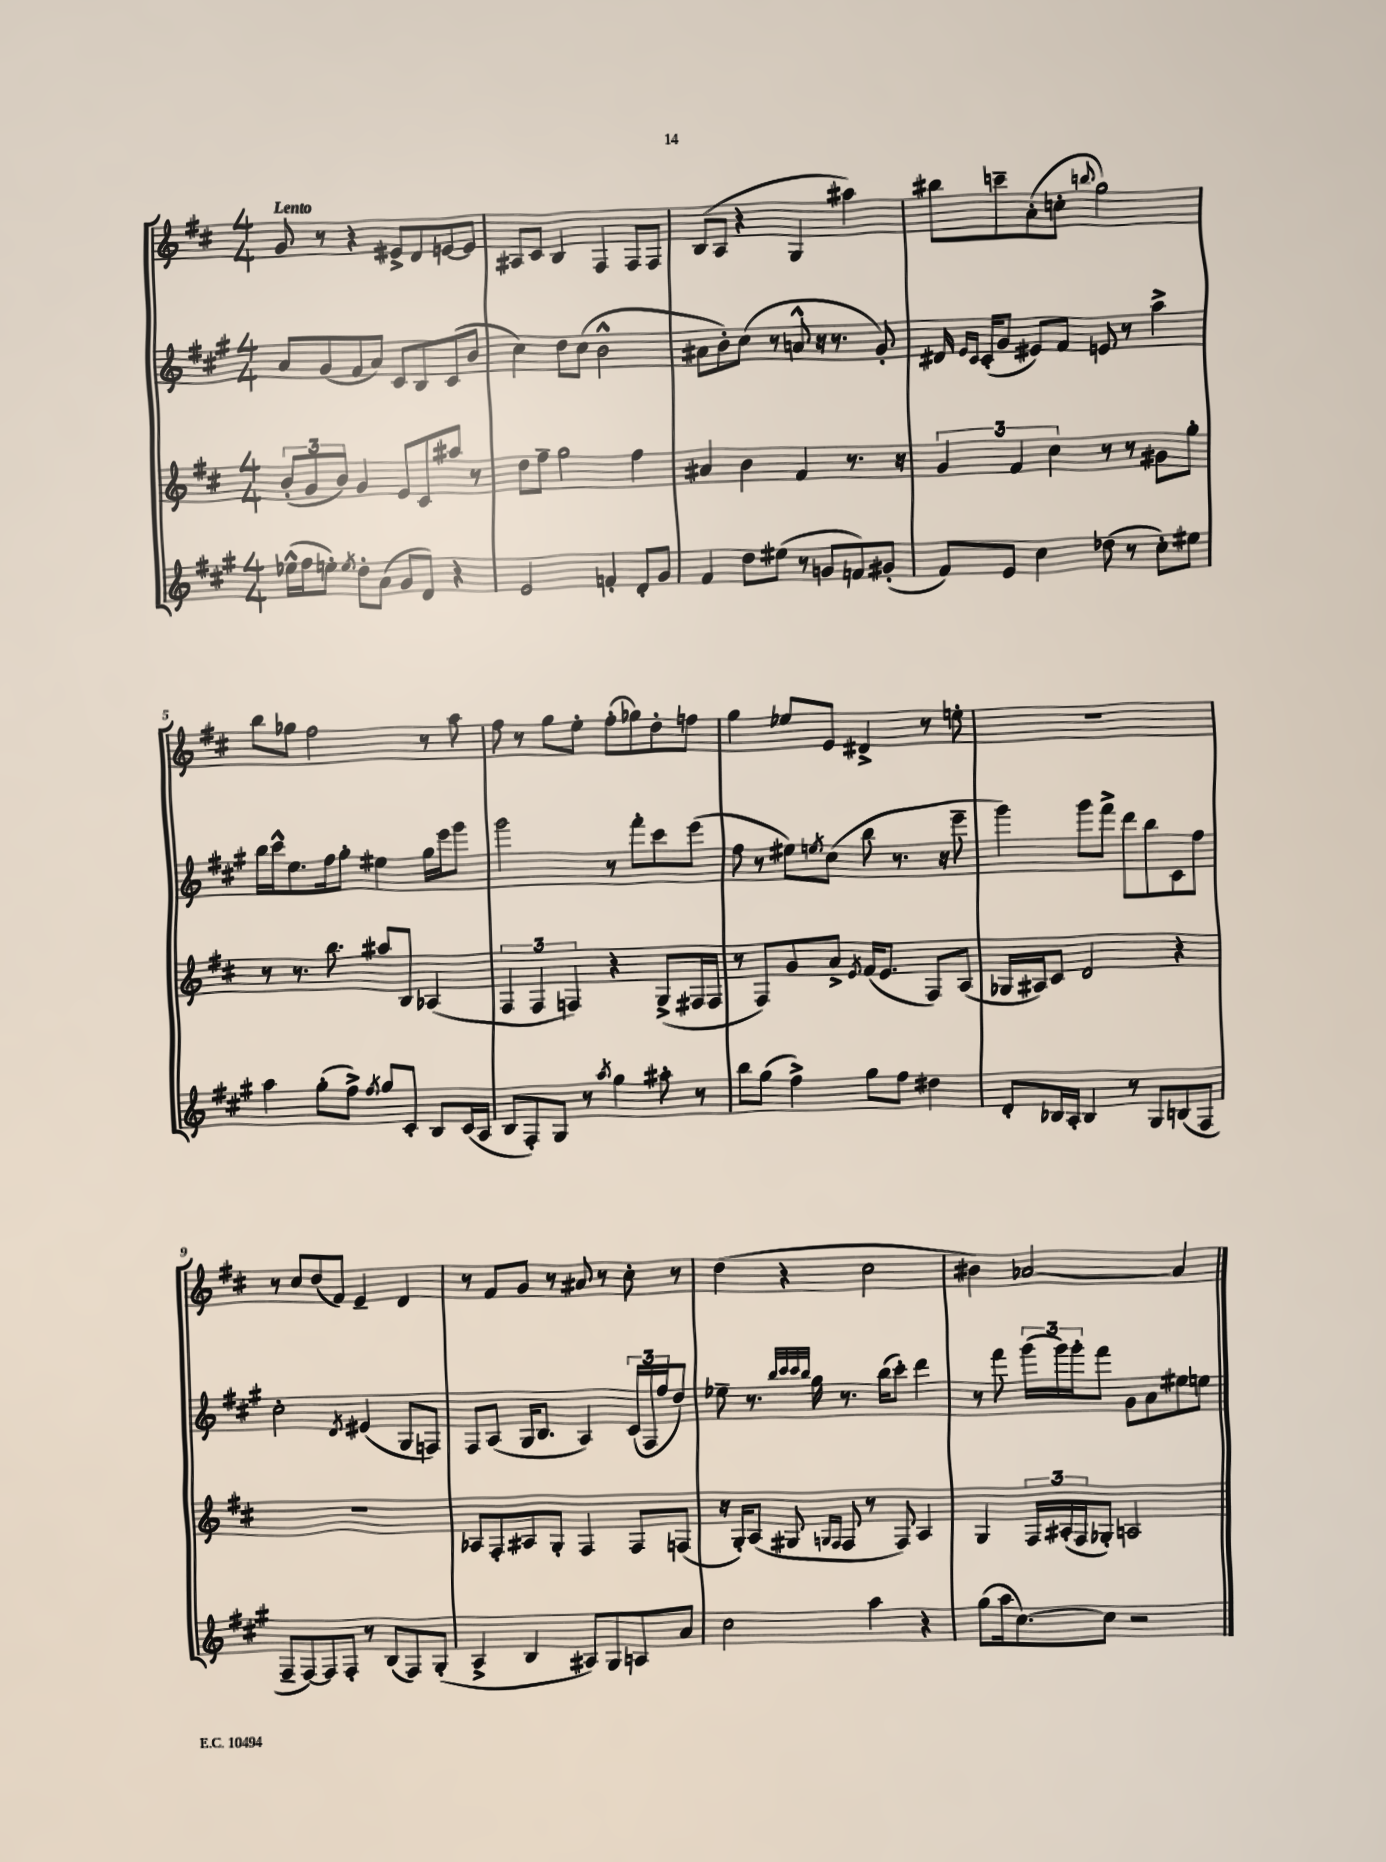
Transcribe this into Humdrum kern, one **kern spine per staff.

**kern	**kern	**kern	**kern
*staff4	*staff3	*staff2	*staff1
*clefG2	*clefG2	*clefG2	*clefG2
*k[f#c#g#]	*k[f#c#]	*k[f#c#g#]	*k[f#c#]
*M4/4	*M4/4	*M4/4	*M4/4
(16ee-^^	(12b'	8a	8g
16ff#	.	.	.
.	12g	.	.
8ee')	.	(8g#	8r
.	12b)	.	.
8qee	.	.	.
8dd'	4g	8f#	4r
(8a	.	8a)	.
8g#	8e	8c#	8e#^
8d)	8c#	8B	8d
4r	8aa#	(8c#	[8e
.	8r	8b	8e]
=	=	=	=
2e	8dd	4cc#)	8A#
.	8ff#~	.	8c#
.	2gg	8dd	4B
.	.	(8cc#	.
4f'	.	2b^^	4F#
8d'	4ff#	.	8F#
8g#	.	.	8F#
=	=	=	=
4f#	4a#	8a#	(8B
.	.	8b')	8A
8dd	4b	(8cc#	4r
(8ee#	.	8r	.
8r	4f#	8a^^	4G
8g	.	16r	.
.	.	8.r	.
8f)	8.r	.	4aa#)
(8g#'	.	8g#')	.
.	16r	.	.
=	=	=	=
8f#)	6g	16d#	8bb#
.	.	16qqe	.
.	.	16qqc#	.
.	.	(16c#'	.
8e	.	8g#	8ccc~
.	6f#	.	.
4cc#	.	8e#)	(8a'
.	6cc#	.	.
.	.	8f#	8cc'
.	.	.	8qqbb
(8dd-	8r	8e	2gg)
8r	8r	8r	.
8cc#')	8g#	4aa^	.
8ee#	8gg'	.	.
=	=	=	=
4aa	8r	16bb	8bb
.	.	16ccc#^^	.
.	8.r	8.ee	8gg-
(8gg#'	.	.	2ff#
.	8.bb	16ff#	.
8ff#^)	.	8gg#'	.
8qff#	.	.	.
8gg#	8aa#	4ee#	.
8c#'	8B	.	.
8B	(4A-	16gg#	8r
.	.	16eee	.
(16c#	.	8ggg#	8aa
16A	.	.	.
=	=	=	=
8B	6F#	2ggg#	8ff#
8F#')	.	.	8r
.	6F#	.	.
8G#	.	.	8gg
.	6F)	.	.
8r	.	.	8ee'
8qaa	.	.	.
4gg#	4r	8r	(8ff#'
.	.	8fff#'	8gg-)
8aa#'	(8G^	8ccc#	8dd'
8r	16F#	(8eee	8ff
.	16F#	.	.
=	=	=	=
8bb	8r	8ff#	4gg
(8gg#	8F#)	8r	.
4ff#^)	8g	8ee#)	8ee-
.	.	8qee	.
.	8a^	(8cc#	8e
.	8qe	.	.
8gg#	(16f#	8bb	4d#^
.	8.e	.	.
8ff#	.	8.r	.
4dd#	8F#)	.	8r
.	.	16r	.
.	(8A	8eee~	8ee'
=	=	=	=
8d'	16G-	4ggg#)	1r
.	16A#)	.	.
16B-	8c#	.	.
16A'	.	.	.
4B-	2d	8ggg#	.
.	.	8fff#^	.
8r	.	8ddd	.
8G#	.	8bb	.
(8B	4r	8c#	.
8F#	.	8ff#	.
=	=	=	=
8F#~	1r	2cc#'	8r
[8F#)	.	.	8cc#
8F#]	.	.	(8dd
8F#'	.	.	8f#)
.	.	8qd	.
8r	.	(4e#	4e~
(8B	.	.	.
8F#)	.	8G#	4d
(8G#'	.	8F)	.
=	=	=	=
4A^	8A-	8F#	8r
.	8F#'	(8A	8f#
4B	8A#	16G#	8g
.	.	8.B	.
.	8G'	.	8r
8A#)	4F#	4A)	8a#
8G#	.	.	8r
8A	8F#	(24c#	8cc#'
.	.	24F#	.
.	.	24ff#	.
8a	(8F	8dd)	8r
=	=	=	=
2cc#	16r	8ee-~	(4dd
.	16G')	.	.
.	(8A	8.r	.
.	8G#	.	4r
.	.	32qqbb	.
.	.	32qqccc#	.
.	.	32qqccc#	.
.	.	32qqbb	.
.	.	16gg#	.
.	16qqG	.	.
.	16qqF#	.	.
.	8F#	8.r	.
4aa	8r	.	2cc#
.	.	(16bb	.
.	8F#)	8ccc#')	.
4r	4A	4ddd	.
=	=	=	=
(8gg#	4G	8r	4b#)
16aa	.	8fff#	.
[8.cc#)	.	.	.
.	24F#	(24ggg#	[2a-
.	(24A#'	24ggg#)	.
.	24F#	24ggg#'	.
8cc#]	8G-')	8fff#	.
2r	2A	8g#	.
.	.	8a	.
.	.	8ee#	4a-]
.	.	8ee	.
==	==	==	==
*-	*-	*-	*-
